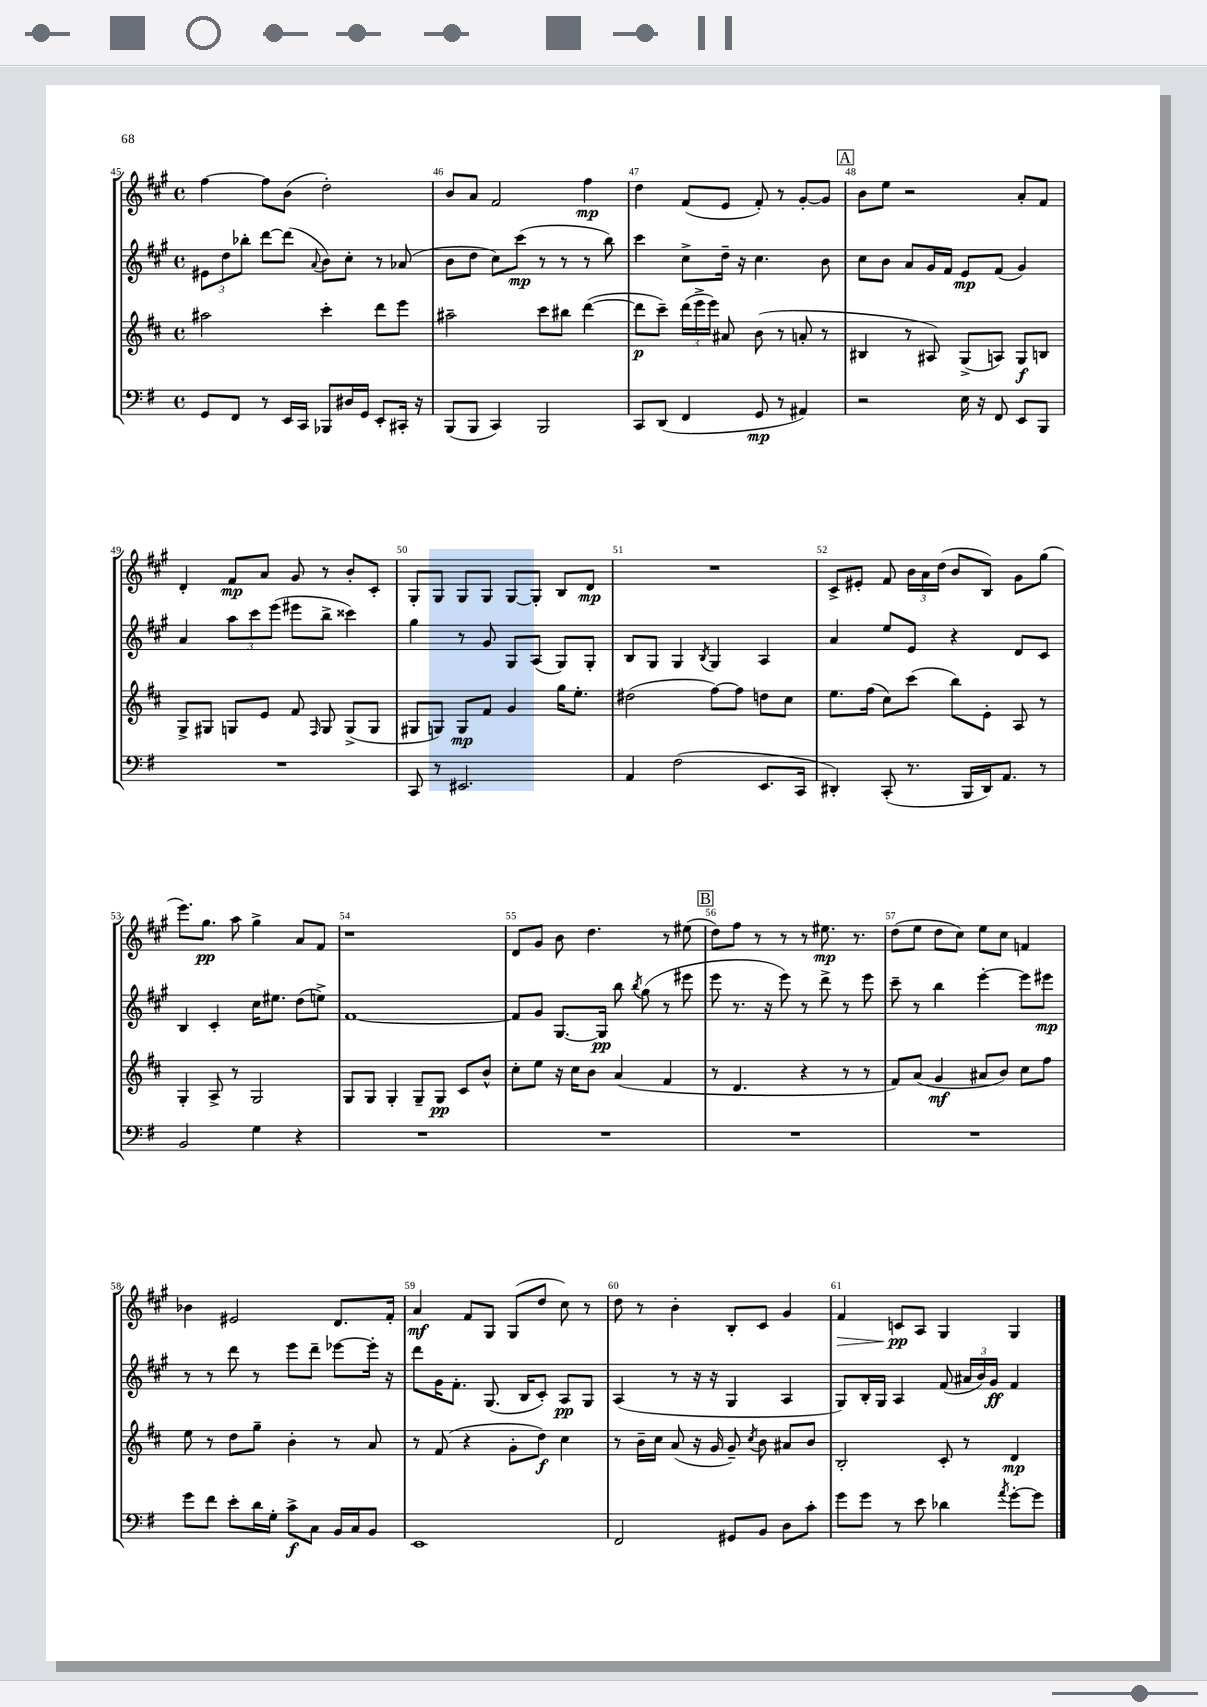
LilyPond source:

<<
\new StaffGroup <<
\new Staff = "s0" {
    \clef treble \key a \major \defaultTimeSignature \time 4/4
    \autoBeamOff fis''4~ fis''8[ b'8]( d''2-.) |
    b'8[ a'8] fis'2 fis''4\mp |
    d''4 fis'8[( e'8] fis'8-.) r8 gis'8[~-. gis'8] |
    \mark \markup { \box "A" } b'8[ e''8] r2 a'8[-. fis'8] |
    d'4-. fis'8[\mp a'8] gis'8 r8 b'8[-. cis'8]-. |
    gis8[-. gis8] gis8[ gis8] gis8[~ gis8]-. b8[ d'8]\mp |
    R1 |
    cis'8[-> eis'8]-. fis'8 \tuplet 3/2 { b'16[ a'16 d''16]( } b'8[ b8]) gis'8[ gis''8]( |
    e'''8.[) gis''8.]\pp a''8 gis''4-> a'8[ fis'8] |
    r1 |
    d'8[ gis'8] b'8 d''4. r8 eis''8( |
    \mark \markup { \box "B" } d''8[) fis''8] r8 r8 r8 eis''8.\mp r8. |
    d''8[( e''8] d''8[ cis''8]) e''8[ cis''8] f'4 |
    bes'4 eis'2 d'8.[ fis'16]-. |
    a'4\mf fis'8[ gis8] gis8[( d''8] cis''8) r8 |
    d''8 r8 b'4-. b8[-. cis'8] gis'4 |
    fis'4\> c'8[\pp\! a8] gis4 gis4 \bar "|." |
}
\new Staff = "s1" {
    \clef treble \key a \major \defaultTimeSignature \time 4/4
    \autoBeamOff \tuplet 3/2 { eis'8[ d''8 bes''8]-. } d'''8[~ d'''8]( \appoggiatura { a'8 } b'8[) cis''8]-. r8 aes'8( |
    b'8[ d''8] cis''8[) cis'''8]\mp( r8 r8 r8 b''8) |
    cis'''4 cis''8[-> d''16]-- r16 cis''4. b'8 |
    \mark \markup { \box "A" } cis''8[ b'8] a'8[ gis'16 fis'16] e'8[\mp fis'8]( gis'4) |
    a'4 \tuplet 3/2 { a''8[ cis'''8 e'''8]( } eis'''8[ b''8]-> cisis'''4) |
    gis''4 r8 gis'8 gis8[ a8]( gis8[) gis8]-. |
    b8[ gis8] gis4 \acciaccatura { b8 } gis4 a4 |
    a'4 e''8[ e'8] r4 d'8[ cis'8] |
    b4 cis'4-. cis''16[ eis''8.] d''8[( e''8]->) |
    fis'1~ |
    fis'8[ gis'8] gis8.[~ gis16]\pp b''8 \acciaccatura { b''8 } gis''8( r8 eis'''8 |
    \mark \markup { \box "B" } e'''8 r8. r16 e'''8) r8 d'''8-> r8 e'''8 |
    cis'''8-- r8 b''4 e'''4~-. e'''8[ eis'''8]\mp |
    r8 r8 d'''8 r8 e'''8[ d'''8]-- ees'''8[~ ees'''16]-. r16 |
    d'''8[ gis'16 fis'8.]-. gis8.( b16[ cis'8]-.) a8[\pp gis8] |
    a4( r8 r16 r16 gis4 a4 |
    gis8[) b16-. gis16] a4 fis'8( \tuplet 3/2 { ais'16[ b'16) gis'16]\ff } fis'4 \bar "|." |
}
\new Staff = "s2" {
    \clef treble \key d \major \defaultTimeSignature \time 4/4
    \autoBeamOff ais''2 cis'''4-. d'''8[ e'''8] |
    ais''2-- cis'''8[ bis''8] d'''4~( |
    d'''8[\p cis'''8]--) \tuplet 3/2 { d'''16[( e'''16-> e'''16]) } ais'8 b'8( r8 a'8-. r8 |
    \mark \markup { \box "A" } bis4 r8 ais8) g8[->( a8]) g8[\f b8] |
    g8[-> gis8] g8[ e'8] fis'8 \grace { fis16 } g8 g8[->( g8] |
    gis8[ g8]) g8[\mp fis'8] g'4 g''16[ e''8.]-. |
    dis''2( fis''8[~) fis''8] d''8[ cis''8] |
    e''8.[ fis''16]( cis''8[) cis'''8]( b''8[) e'8]-. a8 r8 |
    g4-. a8-> r8 g2 |
    g8[ g8] g4-. g8[-- g8]\pp cis'8[ b'8]-^ |
    cis''8[-. e''8] r16 cis''16[ b'8] a'4( fis'4 |
    \mark \markup { \box "B" } r8 d'4. r4 r8 r8 |
    fis'8[) a'8]( g'4\mf ais'8[ b'8]) cis''8[ fis''8] |
    e''8 r8 d''8[ g''8]-- b'4-. r8 a'8 |
    r8 fis'8( r4 g'8[-. d''8]\f) cis''4 |
    r8 b'16[-- cis''16] a'8( r16 g'16 g'8--) \acciaccatura { cis''8 } b'8 ais'8[ b'8] |
    b2-. cis'8-. r8 d'4\mp \bar "|." |
}
\new Staff = "s3" {
    \clef bass \key g \major \defaultTimeSignature \time 4/4
    \autoBeamOff g,8[ fis,8] r8 e,16[ c,16] bes,,8[ dis16 g,16] e,8[-. cis,16]-. r16 |
    b,,8[( b,,8] c,4) b,,2 |
    c,8[ d,8]( fis,4 g,8\mp r8 ais,4) |
    \mark \markup { \box "A" } r2 e16 r16 fis,8 e,8[ b,,8] |
    R1 |
    c,8 r8 eis,2. |
    a,4 fis2( e,8.[ c,16] |
    dis,4-.) c,8-.( r8. b,,16[ dis,16) a,8.] r8 |
    b,2 g4 r4 |
    R1 |
    R1 |
    \mark \markup { \box "B" } R1 |
    R1 |
    g'8[ fis'8] e'8[-. d'16 g16]-. c'8[->\f c8] b,16[ c16 b,8] |
    e,1 |
    fis,2 gis,8[ b,8] d8[ c'8]-. |
    g'8[ g'8] r8 e'8 des'4 \acciaccatura { a'8 } g'8[~-. g'8] \bar "|." |
}
>>
>>
\layout { \context { \Score currentBarNumber = #45 \override BarNumber.break-visibility = ##(#f #t #t) barNumberVisibility = #all-bar-numbers-visible } }
